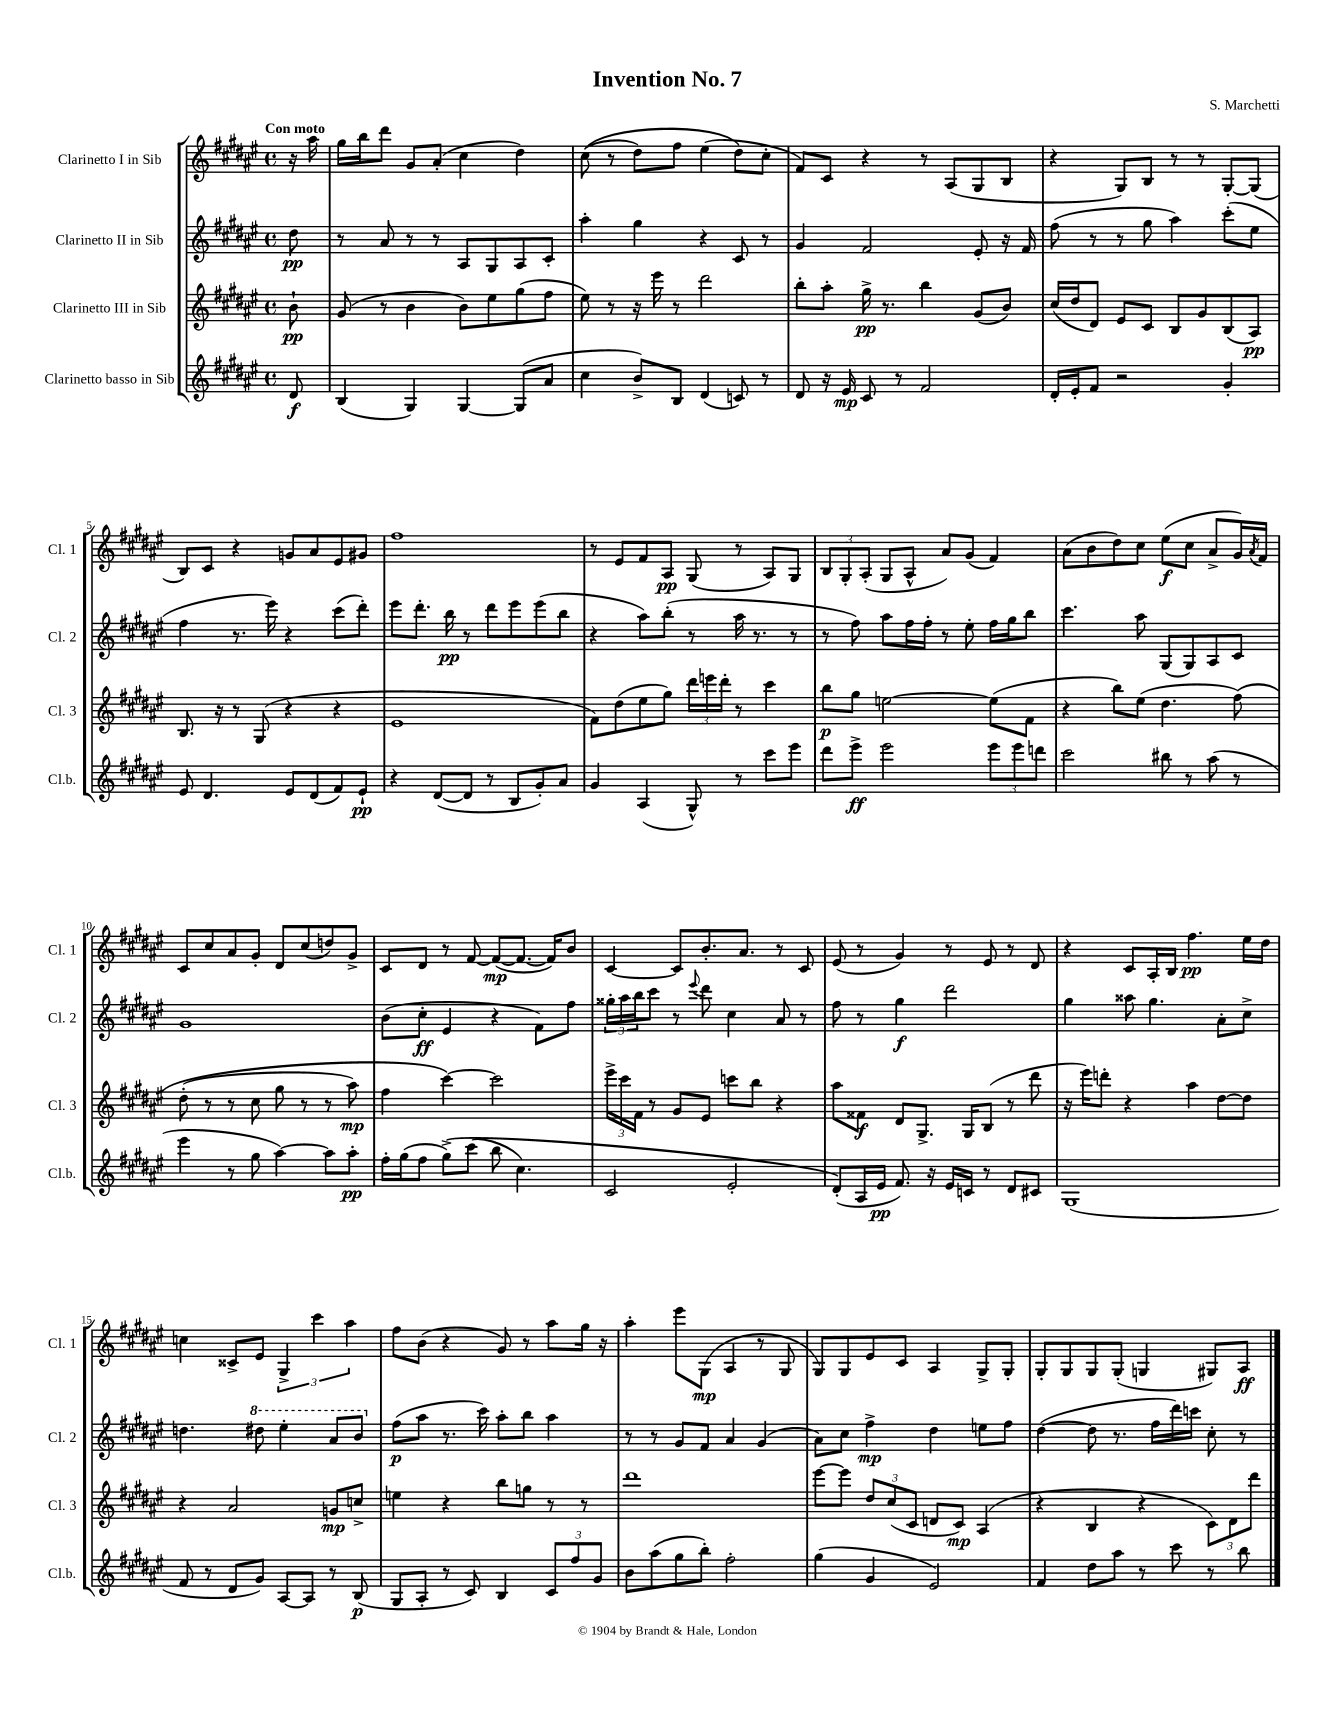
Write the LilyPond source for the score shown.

\header { title = "Invention No. 7" composer = "S. Marchetti" }
<<
\new StaffGroup <<
\new Staff = "s0" \with { instrumentName = "Clarinetto I in Sib" shortInstrumentName = "Cl. 1" } {
    \clef treble \key fis \major \defaultTimeSignature \time 4/4 \partial 8 \tempo "Con moto"
    r16 ais''16 |
    gis''16 b''16 dis'''8 gis'8 ais'8-.( cis''4 dis''4) |
    cis''8(\( r8 dis''8) fis''8 eis''4( dis''8\) cis''8-. |
    fis'8) cis'8 r4 r8 ais8( gis8 b8 |
    r4 gis8) b8 r8 r8 gis8~-. gis8( |
    b8) cis'8 r4 g'8 ais'8 eis'8 gis'8 |
    fis''1 |
    r8 eis'8 fis'8 ais8\pp gis8( r8 ais8) gis8 |
    \tuplet 3/2 { b8 gis8-. ais8-.( } gis8 ais8-^ ais'8) gis'8( fis'4) |
    ais'8( b'8 dis''8) cis''8 eis''8\f( cis''8 ais'8-> gis'16) \acciaccatura { ais'8 } fis'16 |
    cis'8 cis''8 ais'8 gis'8-. dis'8 cis''8( d''8) gis'8-> |
    cis'8 dis'8 r8 fis'8~ fis'8~\mp( fis'8.~ fis'16) b'8 |
    cis'4~ cis'8 b'8.-. ais'8. r8 cis'8 |
    eis'8( r8 gis'4) r8 eis'8 r8 dis'8 |
    r4 cis'8 ais16-. b16 fis''4.\pp eis''16 dis''16 |
    c''4 cisis'8-> eis'8 \tuplet 3/2 { gis4-> cis'''4 ais''4 } |
    fis''8 b'8( r4 gis'8) r8 ais''8 gis''16 r16 |
    ais''4-. eis'''8 gis8\mp( ais4 r8 gis8 |
    gis8) gis8 eis'8 cis'8 ais4 gis8-> gis8-. |
    gis8-. gis8 gis8 gis8-.( g4 gis8) ais8\ff \bar "|." |
}
\new Staff = "s1" \with { instrumentName = "Clarinetto II in Sib" shortInstrumentName = "Cl. 2" } {
    \clef treble \key fis \major \defaultTimeSignature \time 4/4 \partial 8
    dis''8\pp |
    r8 ais'8 r8 r8 ais8 gis8 ais8 cis'8-. |
    ais''4-. gis''4 r4 cis'8 r8 |
    gis'4 fis'2 eis'8-. r16 fis'16 |
    fis''8( r8 r8 gis''8 ais''4) cis'''8-.( eis''8 |
    fis''4 r8. eis'''16) r4 cis'''8( dis'''8-.) |
    eis'''8 dis'''8.-. b''16\pp r8 dis'''8 eis'''8 eis'''8( b''8 |
    r4 ais''8) b''8-.( r8 ais''16 r8. r8 |
    r8 fis''8) ais''8 fis''16 fis''16-. r8 eis''8-. fis''16 gis''16 b''8 |
    cis'''4. ais''8 gis8( gis8) ais8 cis'8 |
    gis'1 |
    b'8( cis''8-.\ff eis'4 r4 fis'8) fis''8 |
    \tuplet 3/2 { gisis''16-. ais''16 b''16 } cis'''8 r8 \appoggiatura { eis'''8 } dis'''8 cis''4 ais'8 r8 |
    fis''8 r8 gis''4\f dis'''2 |
    gis''4 aisis''8 gis''4. ais'8-. cis''8-> |
    d''4. \ottava #1 dis'''!8 eis'''4-. ais''8 b''8 \ottava #0 |
    fis''8\p( ais''8 r8. cis'''16) ais''8-. b''8 ais''4 |
    r8 r8 gis'8 fis'8 ais'4 gis'4( |
    ais'8) cis''8 fis''4->\mp dis''4 e''8 fis''8 |
    dis''4~( dis''8 r8. fis''16 dis'''16) c'''16 cis''8-. r8 \bar "|." |
}
\new Staff = "s2" \with { instrumentName = "Clarinetto III in Sib" shortInstrumentName = "Cl. 3" } {
    \clef treble \key fis \major \defaultTimeSignature \time 4/4 \partial 8
    b'8-!\pp |
    gis'8( r8 b'4 b'8) eis''8 gis''8( fis''8 |
    eis''8) r8 r16 eis'''16 r8 dis'''2 |
    b''8-. ais''8-. gis''16->\pp r8. b''4 gis'8( b'8) |
    cis''16( dis''16 dis'8) eis'8 cis'8 b8 gis'8 b8( ais8\pp) |
    b8. r16 r8 gis8( r4 r4 |
    eis'1 |
    fis'8) dis''8( eis''8 gis''8) \tuplet 3/2 { dis'''16 e'''16 dis'''16-. } r8 cis'''4 |
    b''8\p gis''8 e''2~ e''8( fis'8 |
    r4 b''8) eis''8( dis''4. fis''8)\( |
    dis''8-.( r8 r8 cis''8 gis''8 r8 r8 ais''8\mp) |
    fis''4 cis'''4~\) cis'''2 |
    \tuplet 3/2 { eis'''16-> cis'''16 fis'16 } r8 gis'8 eis'8 c'''8 b''8 r4 |
    ais''8 fisis'8\f dis'8 gis8.-> gis16 b8( r8 dis'''8 |
    r16 eis'''16) d'''8-. r4 ais''4 dis''8~ dis''8 |
    r4 ais'2 g'8\mp c''8-> |
    e''4 r4 b''8 g''8 r8 r8 |
    dis'''1 |
    eis'''8~ eis'''8 \tuplet 3/2 { dis''8 cis''8( cis'8 } d'8 cis'8\mp) ais4( |
    r4 b4 r4 \tuplet 3/2 { cis'8) dis'8 dis'''8 } \bar "|." |
}
\new Staff = "s3" \with { instrumentName = "Clarinetto basso in Sib" shortInstrumentName = "Cl.b." } {
    \clef treble \key fis \major \defaultTimeSignature \time 4/4 \partial 8
    dis'8\f |
    b4( gis4) gis4~ gis8( ais'8 |
    cis''4 b'8->) b8 dis'4( c'8) r8 |
    dis'8 r16 eis'16\mp cis'8 r8 fis'2 |
    dis'16-. eis'16-. fis'8 r2 gis'4-. |
    eis'8 dis'4. eis'8 dis'8( fis'8) eis'8-!\pp |
    r4 dis'8~( dis'8 r8 b8 gis'8-.) ais'8 |
    gis'4 ais4( gis8-^) r8 cis'''8 eis'''8 |
    dis'''8 eis'''8->\ff eis'''2 \tuplet 3/2 { eis'''8 eis'''8 d'''8 } |
    cis'''2 bis''8 r8 ais''8( r8 |
    eis'''4 r8 gis''8 ais''4~) ais''8 ais''8-.\pp |
    fis''16-. gis''16( fis''8 gis''8->)\( cis'''8( b''8 cis''4.) |
    cis'2 eis'2-. |
    dis'8-.(\) ais16 eis'16\pp fis'8.) r16 eis'16 c'16 r8 dis'8 cis'8 |
    gis1( |
    fis'8 r8 dis'8 gis'8) ais8~ ais8 r8 b8\p( |
    gis8 ais8-. r8 cis'8) b4 \tuplet 3/2 { cis'8 fis''8 gis'8 } |
    b'8 ais''8( gis''8 b''8-.) fis''2-. |
    gis''4( gis'4 eis'2) |
    fis'4 dis''8 ais''8 r8 cis'''8 r8 b''8 \bar "|." |
}
>>
>>
